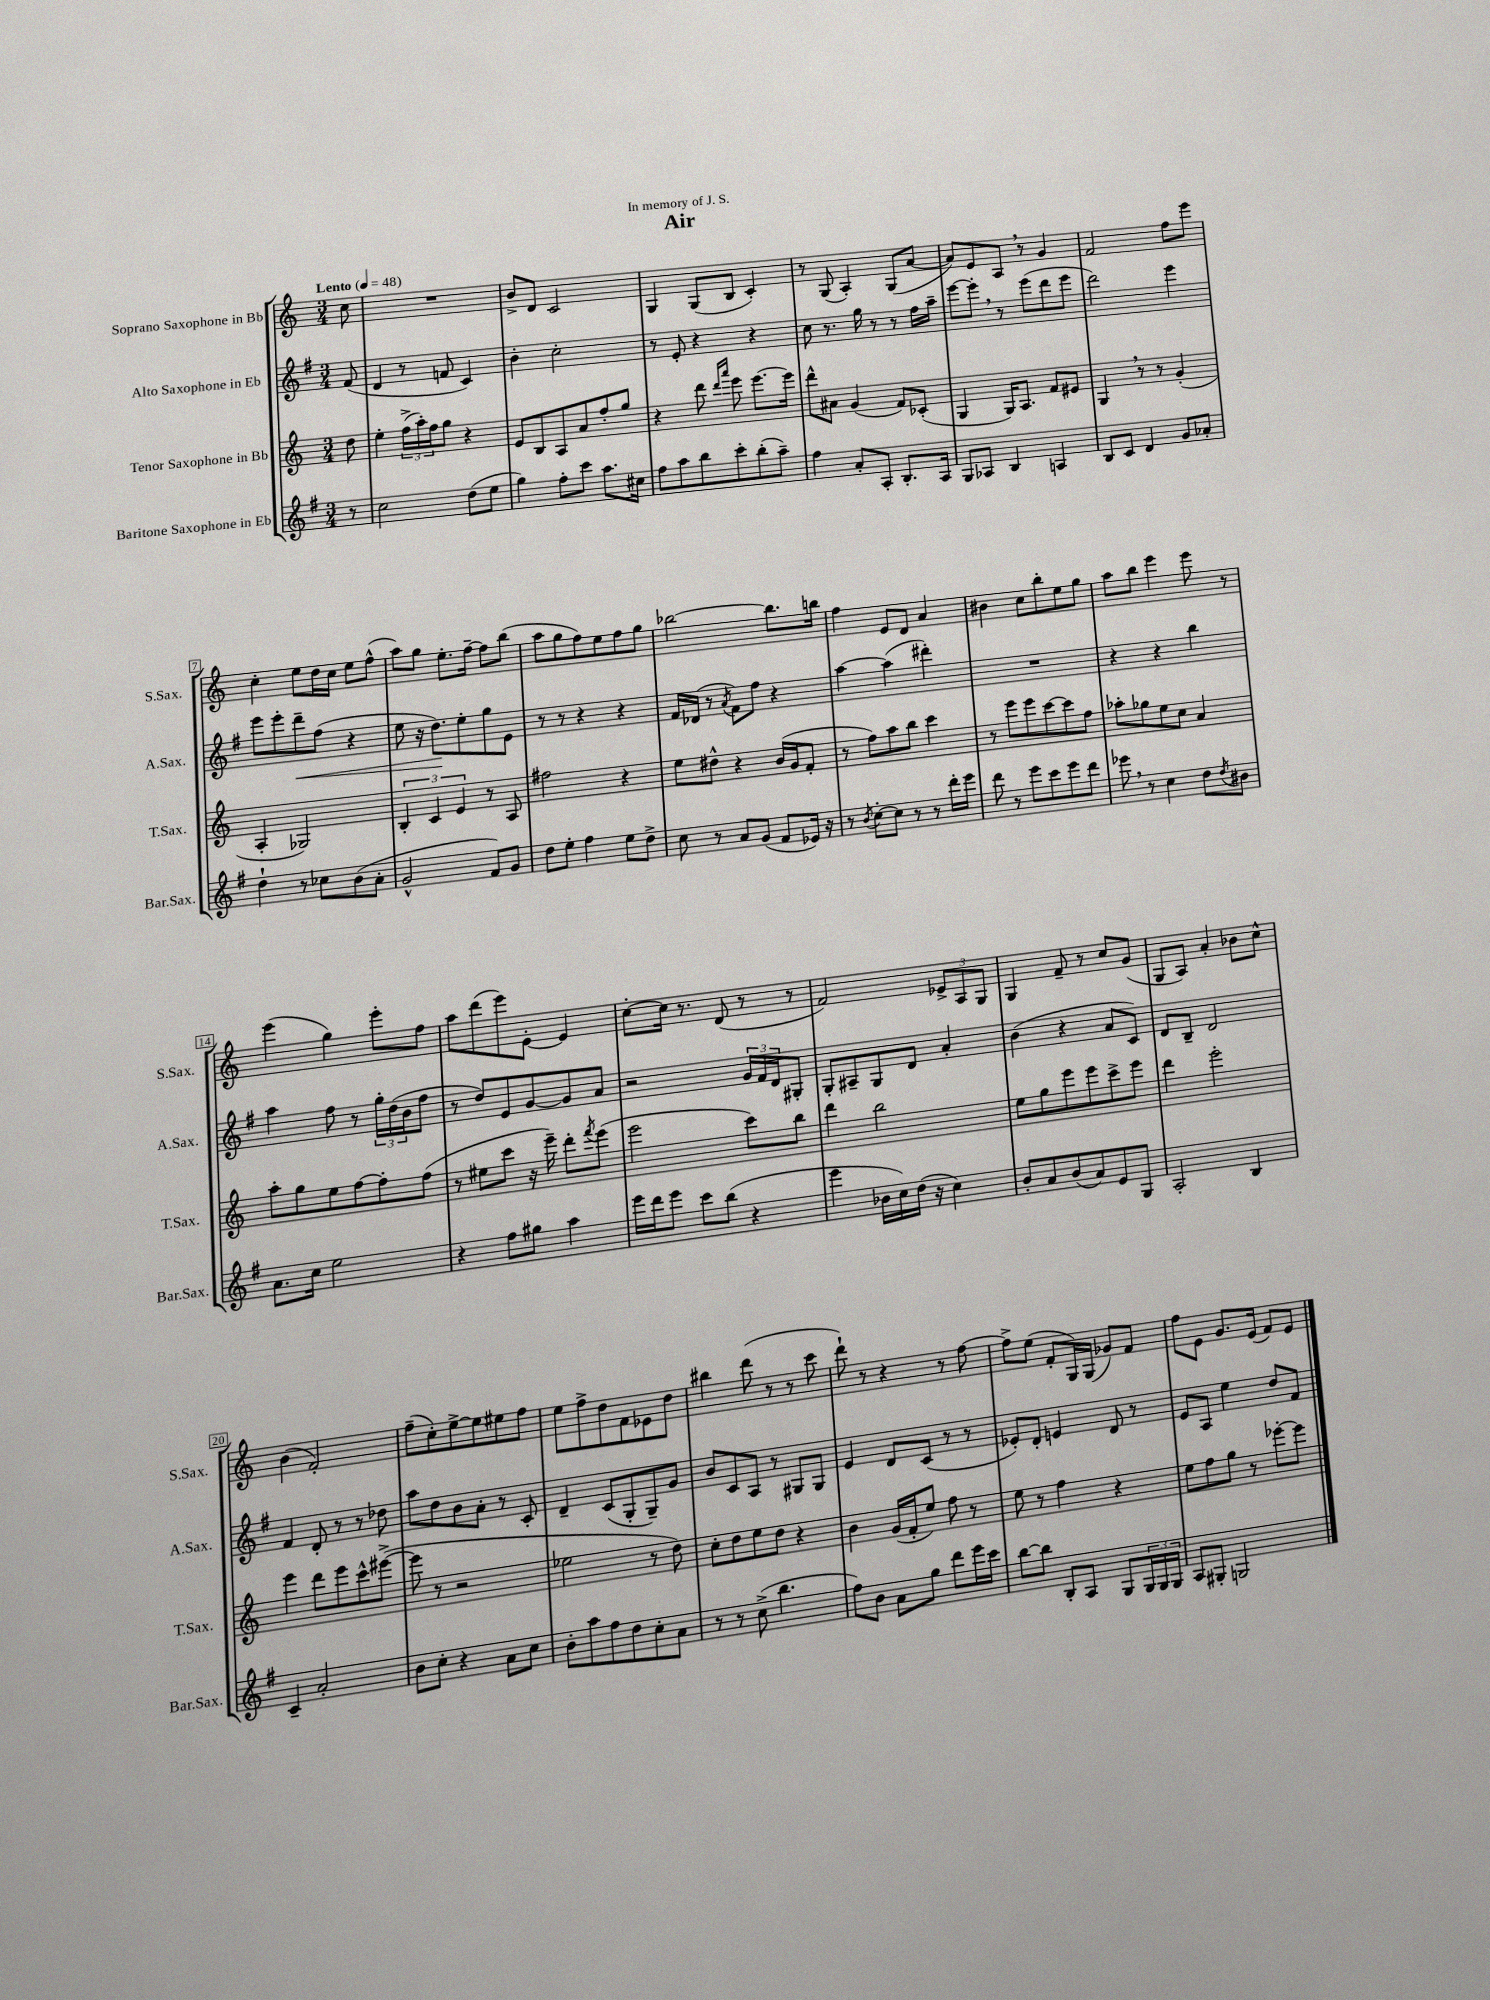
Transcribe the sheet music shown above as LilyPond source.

\header { title = "Air" dedication = "In memory of J. S." }
<<
\new StaffGroup <<
\new Staff = "s0" \with { instrumentName = "Soprano Saxophone in Bb" shortInstrumentName = "S.Sax." } {
    \clef treble \key c \major \numericTimeSignature \time 3/4 \partial 8 \tempo "Lento" 4 = 48
    c''8 |
    R2. |
    b'8-> d'8 c'2 |
    g4 g8( b8 c'4-.) |
    r8 g8( a4-.) g8( a'8~ |
    a'8) e'8 a8 \breathe r8 g'4 |
    f'2 f''8 e'''8 |
    c''4-. e''8 d''16 c''16 e''8 f''8-^( |
    a''8) g''8 e''8.-. f''16~-- f''8 b''8( |
    a''8 g''8 f''8) e''8 f''8 g''8 |
    bes''2~ bes''8. b''16 |
    f''4 e'8 d'8 a'4 |
    bis'4 c''8 b''8-. e''8 g''8 |
    a''8 b''8 e'''4 e'''8 r8 |
    e'''4( g''4) e'''8-. f''8 |
    a''8 d'''8( e'''8) e'8~-. e'4 |
    c''8~-. c''16 r8. d'8( r8 r8 |
    f'2) \tuplet 3/2 { ees'8-> a8 g8 } |
    g4 f'8-- r8 c''8 g'8( |
    g8 a8) a'4-. bes'8 c''8-^ |
    b'4( f'2-.) |
    f''8--( c''8-.) e''8~-> e''8 eis''8 f''8 |
    e''8 f''8-> d''8 f'8 ees'8 d''8 |
    bis''4 d'''8( r8 r8 c'''8 |
    d'''8-!) r8 r4 r8 f''8~ |
    f''8-> e''8( f'8-. g16) g16( ges'8) f'8 |
    f''8 e'8 g'8. e'16( f'8) e'8 \bar "|." |
}
\new Staff = "s1" \with { instrumentName = "Alto Saxophone in Eb" shortInstrumentName = "A.Sax." } {
    \clef treble \key g \major \numericTimeSignature \time 3/4 \partial 8
    fis'8( |
    d'4 r8 f'8 c'4) |
    b'4-. c''2-. |
    r8 e'8-. r4 r4 |
    c''8 r8. g''16 r8 r8 fis''16 a''16-- |
    e'''8~ e'''8-. \breathe r8 e'''8( d'''8 e'''8 |
    d'''2) e'''4 |
    e'''8 e'''8-. d'''8--\< fis''8( r4 |
    e''8 r16 d''8.\!) e''8-. g''8 e'8 |
    r8 r8 r4 r4 |
    fis'16 des'16( r8 \acciaccatura { a'8 } fis'8) fis''8 r4 |
    a''4~ a''4( dis'''4-.) |
    R2. |
    r4 r4 b''4 |
    a''4 fis''8 r8 \tuplet 3/2 { g''16-. d''16( b'16 } fis''8 |
    r8 d''8) e'8 g'8~ g'8 a'8 |
    r2 \tuplet 3/2 { g'16 fis'16 d'16 } gis8-. |
    g8-. ais8-- g8 d'8 a'4-. |
    b'4( r4 a'8 c'8) |
    d'8 b8-- d'2 |
    fis'4 d'8-. r8 r8 des''8 |
    a''8 d''8 b'8 a'8-. r8 c'8-. |
    d'4-- c'8( g8-. g8--) g'8 |
    b'8 c'8 a8 r8 gis8 gis8 |
    e'4 d'8 c'8( r8 r8 |
    ees'8-.) d'8-. e'4 d'8 r8 |
    e'8 a8 e''4 d''8 fis'8 \bar "|." |
}
\new Staff = "s2" \with { instrumentName = "Tenor Saxophone in Bb" shortInstrumentName = "T.Sax." } {
    \clef treble \key c \major \numericTimeSignature \time 3/4 \partial 8
    d''8 |
    e''4-. \tuplet 3/2 { f''16->( a''16-.) f''16 } g''8 r4 |
    e'8 b8 a8 a'8 f''8-. g''8 |
    r4 d'''8 \grace { d'''16 a'''16 } e'''8 e'''8.~ e'''16 |
    d'''8-^ ais'8 g'4( f'8) ces'8-.( |
    g4 g16) a8. f'8 eis'8 |
    g4 \breathe r8 r8 g'4-.( |
    a4-. ges2) |
    \tuplet 3/2 { b4-. c'4 e'4 } r8 a8 |
    fis''2 r4 |
    e''8 dis''8-^ r4 b'16( g'16 f'8-. |
    r8 f''8) a''8 b''8 c'''4 |
    r8 e'''8 e'''8 c'''8~ c'''8 f''8 |
    aes''8-. ges''8 e''8 c''8 a'4 |
    a''8-. g''8 e''8 f''8~ f''8-. f''8( |
    r8 eis''8 c'''8 r16 e'''16--) d'''8-. \acciaccatura { f'''8 } e'''8( |
    e'''2 c'''8) b''8 |
    d'''4 b''2 |
    e''8 g''8 e'''8 e'''8 c'''8-> e'''8 |
    d'''4 e'''2-. |
    e'''4 d'''8 e'''8 c'''8-^ eis'''8~->( |
    eis'''8 r8 r2 |
    ees''2 r8 d''8) |
    c''8-. d''8 e''8 d''8 r4 |
    b'4 g'16( f'16-. e''8) f''8 r8 |
    e''8 r8 f''4 r4 |
    e''8 f''8 g''8 r8 ees'''8~-. ees'''8 \bar "|." |
}
\new Staff = "s3" \with { instrumentName = "Baritone Saxophone in Eb" shortInstrumentName = "Bar.Sax." } {
    \clef treble \key g \major \numericTimeSignature \time 3/4 \partial 8
    r8 |
    c''2 d''8( e''8 |
    g''4) fis''8-. c'''8 a''8. cis''16 |
    fis''8 a''8 b''8 c'''8-. b''8-.( a''8--) |
    fis''4 a'8-. a8-. b8.-. a16 |
    g8 aes8 b4 a4 |
    b8 c'8 d'4 g'8 aes'8-. |
    d''4-! r8 ces''8 b'8( a'8-. |
    g'2-^ fis'8) g'8 |
    d''8 e''8-. fis''4 e''8 d''8-> |
    c''8 r8 a'8 g'8( fis'8 ees'16) r16 |
    r8 \acciaccatura { b'8 } c''8~-. c''8 r8 r8 d'''16-. e'''16 |
    d'''8 r8 e'''8 c'''8 e'''8 d'''8 |
    ees'''8 \breathe r8 c''4 d''8 \acciaccatura { d''8 } bis'8 |
    a'8. c''16 e''2 |
    r4 fis''8 gis''8 a''4 |
    e'''16 d'''16 e'''8 c'''8 b''8( r4 |
    e'''4 bes'16 c''16) d''16( r16 c''4) |
    b'8-. a'8 b'8( a'8) e'8 g8 |
    a2-. b4 |
    c'4-- a'2-. |
    b'8 c''8-. r4 a'8 c''8 |
    b'8-. a''8 fis''8 d''8 c''8-. a'8 |
    r8 r8 c''8->( b''4. |
    fis''8) b'8 a'8 g''8 d'''8 e'''16 c'''16 |
    b''8~ b''8 b8-. a8 g8 \tuplet 3/2 { g16 g16 g16 } |
    a8 gis8-. g2 \bar "|." |
}
>>
>>
\layout { \context { \Score \override BarNumber.stencil = #(make-stencil-boxer 0.1 0.3 ly:text-interface::print) } }
